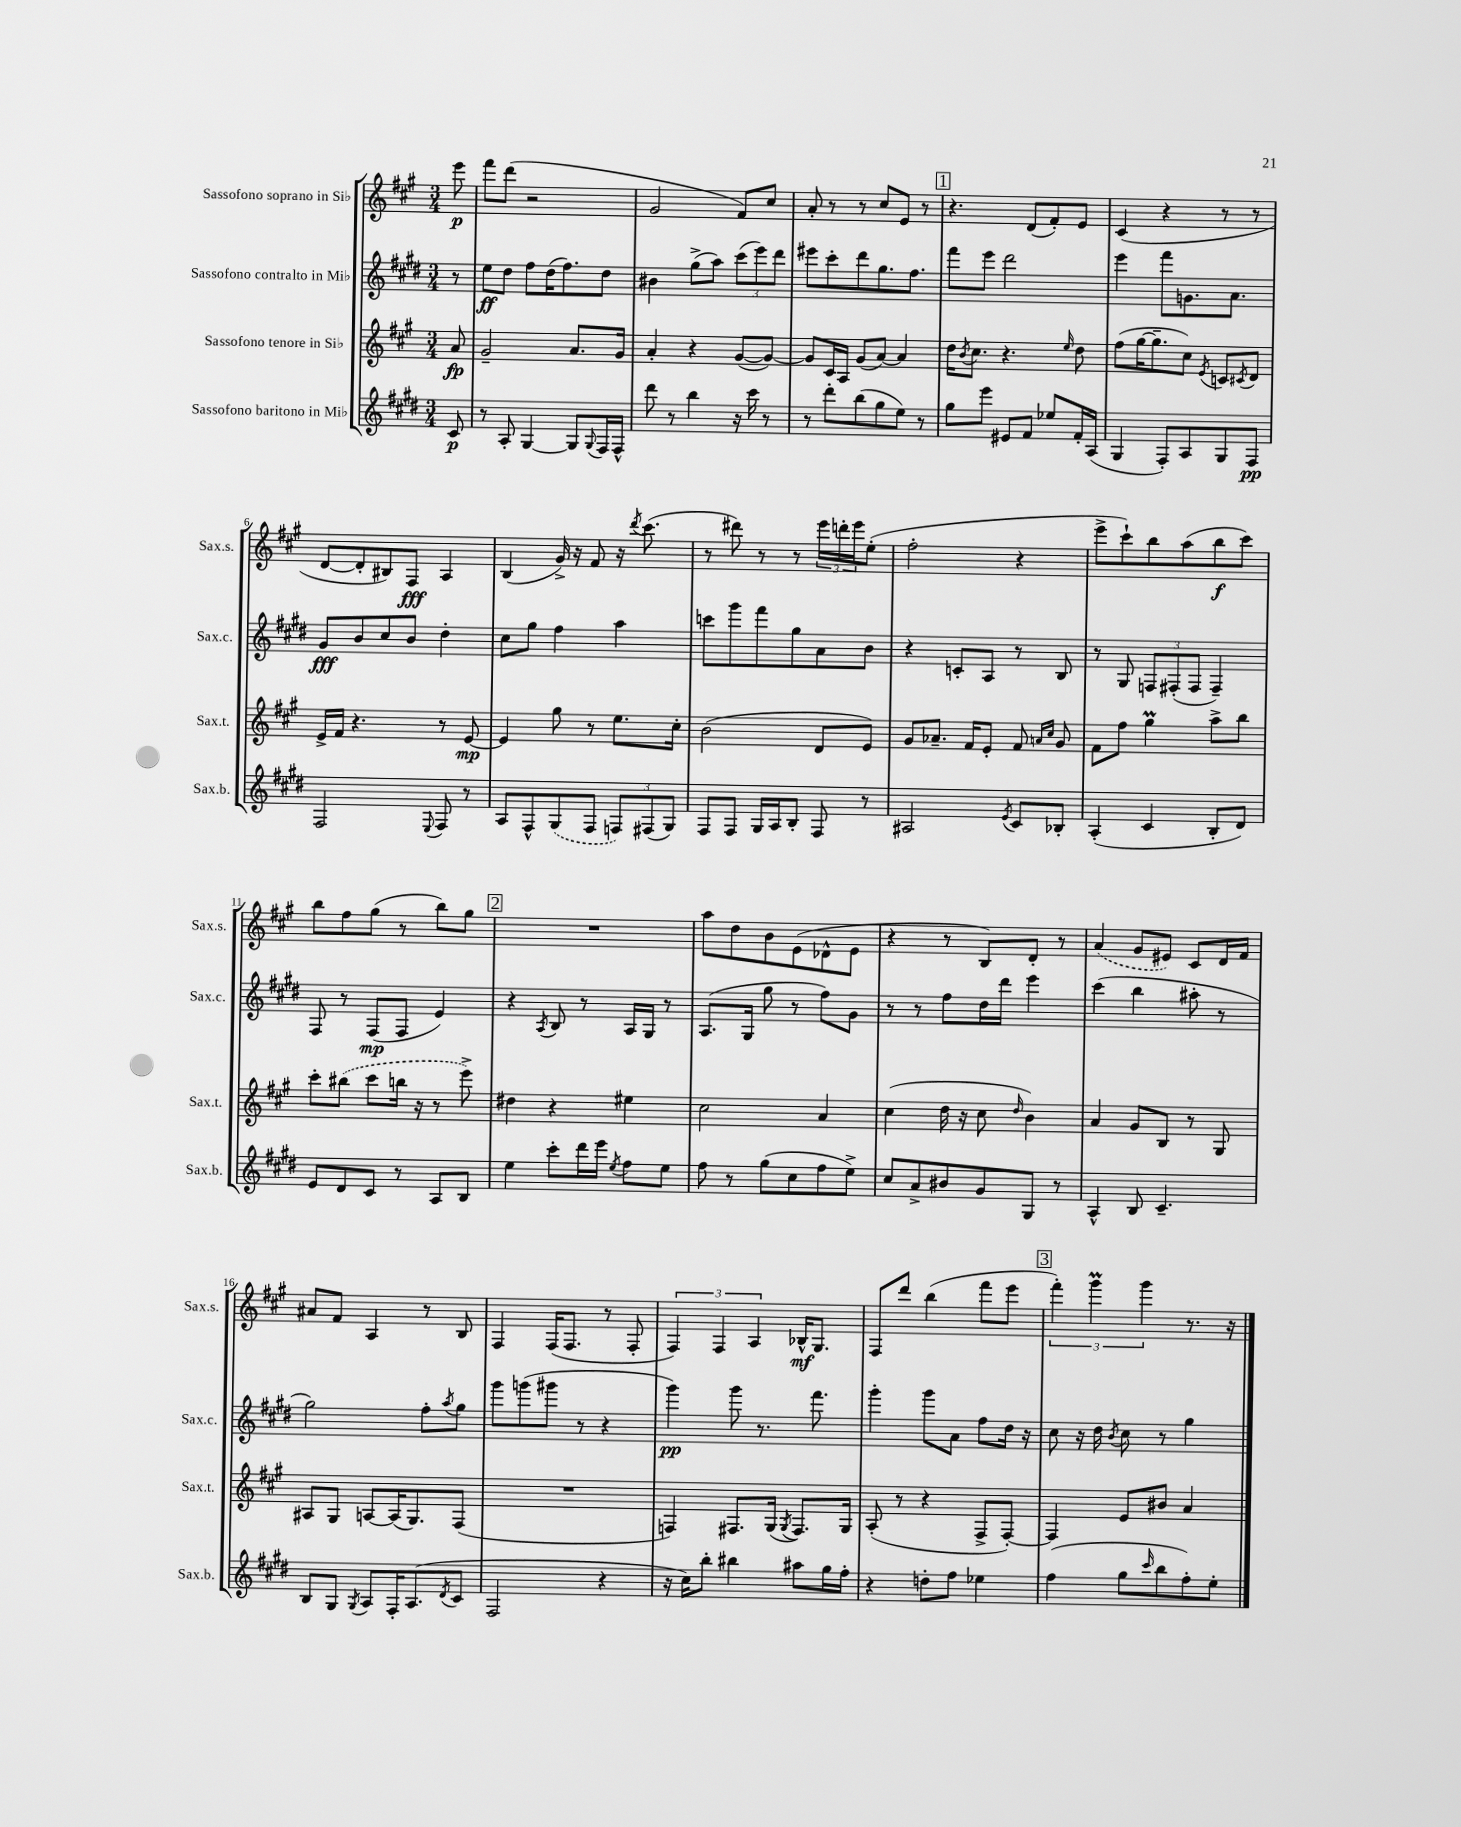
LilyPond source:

<<
\new StaffGroup <<
\new Staff = "s0" \with { instrumentName = "Sassofono soprano in Sib" shortInstrumentName = "Sax.s." } {
    \clef treble \key a \major \numericTimeSignature \time 3/4 \partial 8
    e'''8\p |
    fis'''8 d'''8( r2 |
    gis'2 fis'8) cis''8 |
    a'8-. r8 r8 cis''8 e'8 r8 |
    \mark \markup { \box "1" } r4. d'8( fis'8-.) e'8 |
    cis'4( r4 r8 r8 |
    d'8~ d'8-. bis8) fis8\fff a4 |
    b4( gis'16->) r16 fis'8 r16 \acciaccatura { d'''8 } cis'''8.( |
    r8 dis'''8) r8 r8 \tuplet 3/2 { e'''16 d'''16-. e'''16 } e''8-.( |
    fis''2-. r4 |
    e'''8-> cis'''8-!) b''8 a''8( b''8\f cis'''8) |
    b''8 fis''8 gis''8( r8 b''8) gis''8 |
    \mark \markup { \box "2" } R2. |
    a''8 d''8 b'8 e'8( des'8-^ e'8 |
    r4 r8 b8) d'8-. r8 |
    \once \slurDashed a'4( gis'8 eis'8) cis'8 d'16 fis'16 |
    ais'8 fis'8 a4 r8 b8 |
    fis4 fis16( fis8. r8 fis8-. |
    \tuplet 3/2 { fis4) fis4 a4 } bes16-^\mf gis8. |
    fis8 d'''8 b''4( fis'''8 e'''8 |
    \mark \markup { \box "3" } \tuplet 3/2 { fis'''4-.) gis'''4\prall gis'''4 } r8. r16 \bar "|." |
}
\new Staff = "s1" \with { instrumentName = "Sassofono contralto in Mib" shortInstrumentName = "Sax.c." } {
    \clef treble \key e \major \numericTimeSignature \time 3/4 \partial 8
    r8 |
    e''8\ff dis''8 fis''8 dis''16( fis''8.) dis''8 |
    bis'4 gis''8->( a''8) \tuplet 3/2 { cis'''8( e'''8) dis'''8 } |
    eis'''8 cis'''8-. dis'''8 gis''8. fis''8. |
    \mark \markup { \box "1" } fis'''8 e'''8 dis'''2 |
    e'''4 fis'''8 g'8. a'8. |
    gis'8\fff b'8 cis''8 b'8 dis''4-. |
    cis''8 gis''8 fis''4 a''4 |
    c'''8 gis'''8 fis'''8 gis''8 a'8 b'8 |
    r4 c'8-. a8 r8 b8 |
    r8 gis8 \tuplet 3/2 { f8 fis8-.( fis8 } fis4--) |
    fis8 r8 fis8\mp( fis8 e'4) |
    \mark \markup { \box "2" } r4 \acciaccatura { a8 } b8 r8 a16 gis16 r8 |
    a8.( gis16 gis''8 r8 fis''8) gis'8 |
    r8 r8 fis''8 dis''16 dis'''16 e'''4 |
    cis'''4( b''4 ais''8-. r8 |
    gis''2) fis''8-. \acciaccatura { a''8 } gis''8 |
    gis'''8 g'''8( gis'''8 r8 r4 |
    gis'''4\pp) gis'''8 r8. fis'''8. |
    gis'''4-. gis'''8 a'8 fis''8 dis''16 r16 |
    \mark \markup { \box "3" } cis''8 r16 dis''16 \acciaccatura { b'8 } cis''8 r8 gis''4 \bar "|." |
}
\new Staff = "s2" \with { instrumentName = "Sassofono tenore in Sib" shortInstrumentName = "Sax.t." } {
    \clef treble \key a \major \numericTimeSignature \time 3/4 \partial 8
    a'8\fp |
    gis'2-- a'8. gis'16 |
    a'4-. r4 gis'8~( gis'8~) |
    gis'8 cis'16 a16 gis'8( a'8~) a'4 |
    \mark \markup { \box "1" } d''16 \acciaccatura { b'8 } cis''8. r4. \grace { e''16 } d''8 |
    fis''8( gis''16~ gis''8.-- cis''8) \acciaccatura { e'8 } c'8 \acciaccatura { cis'8 } d'8 |
    e'16-> fis'16 r4. r8 e'8~\mp |
    e'4 gis''8 r8 e''8. cis''16-. |
    b'2( d'8 e'8) |
    gis'8 aes'8.-- fis'16 e'8-. fis'8 \grace { a'16 cis''16 } gis'8 |
    fis'8 fis''8 gis''4\prall a''8-> b''8 |
    cis'''8-. \once \slurDashed bis''8( cis'''8 b''16 r16 r8 e'''8->) |
    \mark \markup { \box "2" } dis''4 r4 eis''4 |
    cis''2 a'4 |
    cis''4( d''16 r16 cis''8 \grace { d''16 } b'4) |
    a'4 gis'8 b8 r8 gis8 |
    ais8 gis8 a8~ a16( gis8.) fis8( |
    R2. |
    f4) fis8. gis16( \acciaccatura { gis8 } fis8.) gis16 |
    a8-.( r8 r4 fis8-> fis8~-.) |
    \mark \markup { \box "3" } fis4 e'8 bis'8 a'4 \bar "|." |
}
\new Staff = "s3" \with { instrumentName = "Sassofono baritono in Mib" shortInstrumentName = "Sax.b." } {
    \clef treble \key e \major \numericTimeSignature \time 3/4 \partial 8
    cis'8\p |
    r8 a8-. gis4~ gis8 \appoggiatura { gis8 } fis16 fis16-^ |
    dis'''8 r8 b''4 r16 cis'''16 r8 |
    r8 dis'''8-. b''8( gis''8 e''8) r8 |
    \mark \markup { \box "1" } gis''8 e'''8 eis'8 fis'8 ees''8 fis'16-. a16( |
    gis4 fis8-.) a8 gis8 fis8\pp |
    fis2 \appoggiatura { e8 } fis8 r8 |
    a8 fis8-^ \once \slurDashed gis8( fis8 \tuplet 3/2 { f8) fis8( gis8) } |
    fis8 fis8 gis16 a16 b8-. fis8 r8 |
    ais2 \acciaccatura { e'8 } cis'8 bes8-. |
    a4-.( cis'4 b8-. dis'8) |
    e'8 dis'8 cis'8 r8 a8 b8 |
    \mark \markup { \box "2" } e''4 cis'''8-. dis'''16 e'''16 \acciaccatura { e''8 } fis''8 e''8 |
    fis''8 r8 gis''8( cis''8 fis''8 e''8->) |
    cis''8 a'8-> bis'8 gis'8 gis8 r8 |
    a4-^ b8 cis'4.-- |
    b8 gis8 \acciaccatura { gis8 } a8 fis16-. a8.( \acciaccatura { dis'8 } cis'8 |
    fis2 r4 |
    r16 cis''16) b''8-. bis''4 ais''8 gis''16 fis''16-. |
    r4 d''8-. fis''8 ees''4 |
    \mark \markup { \box "3" } fis''4( gis''8 \grace { cis'''16 } b''8 fis''8-.) e''8-. \bar "|." |
}
>>
>>
